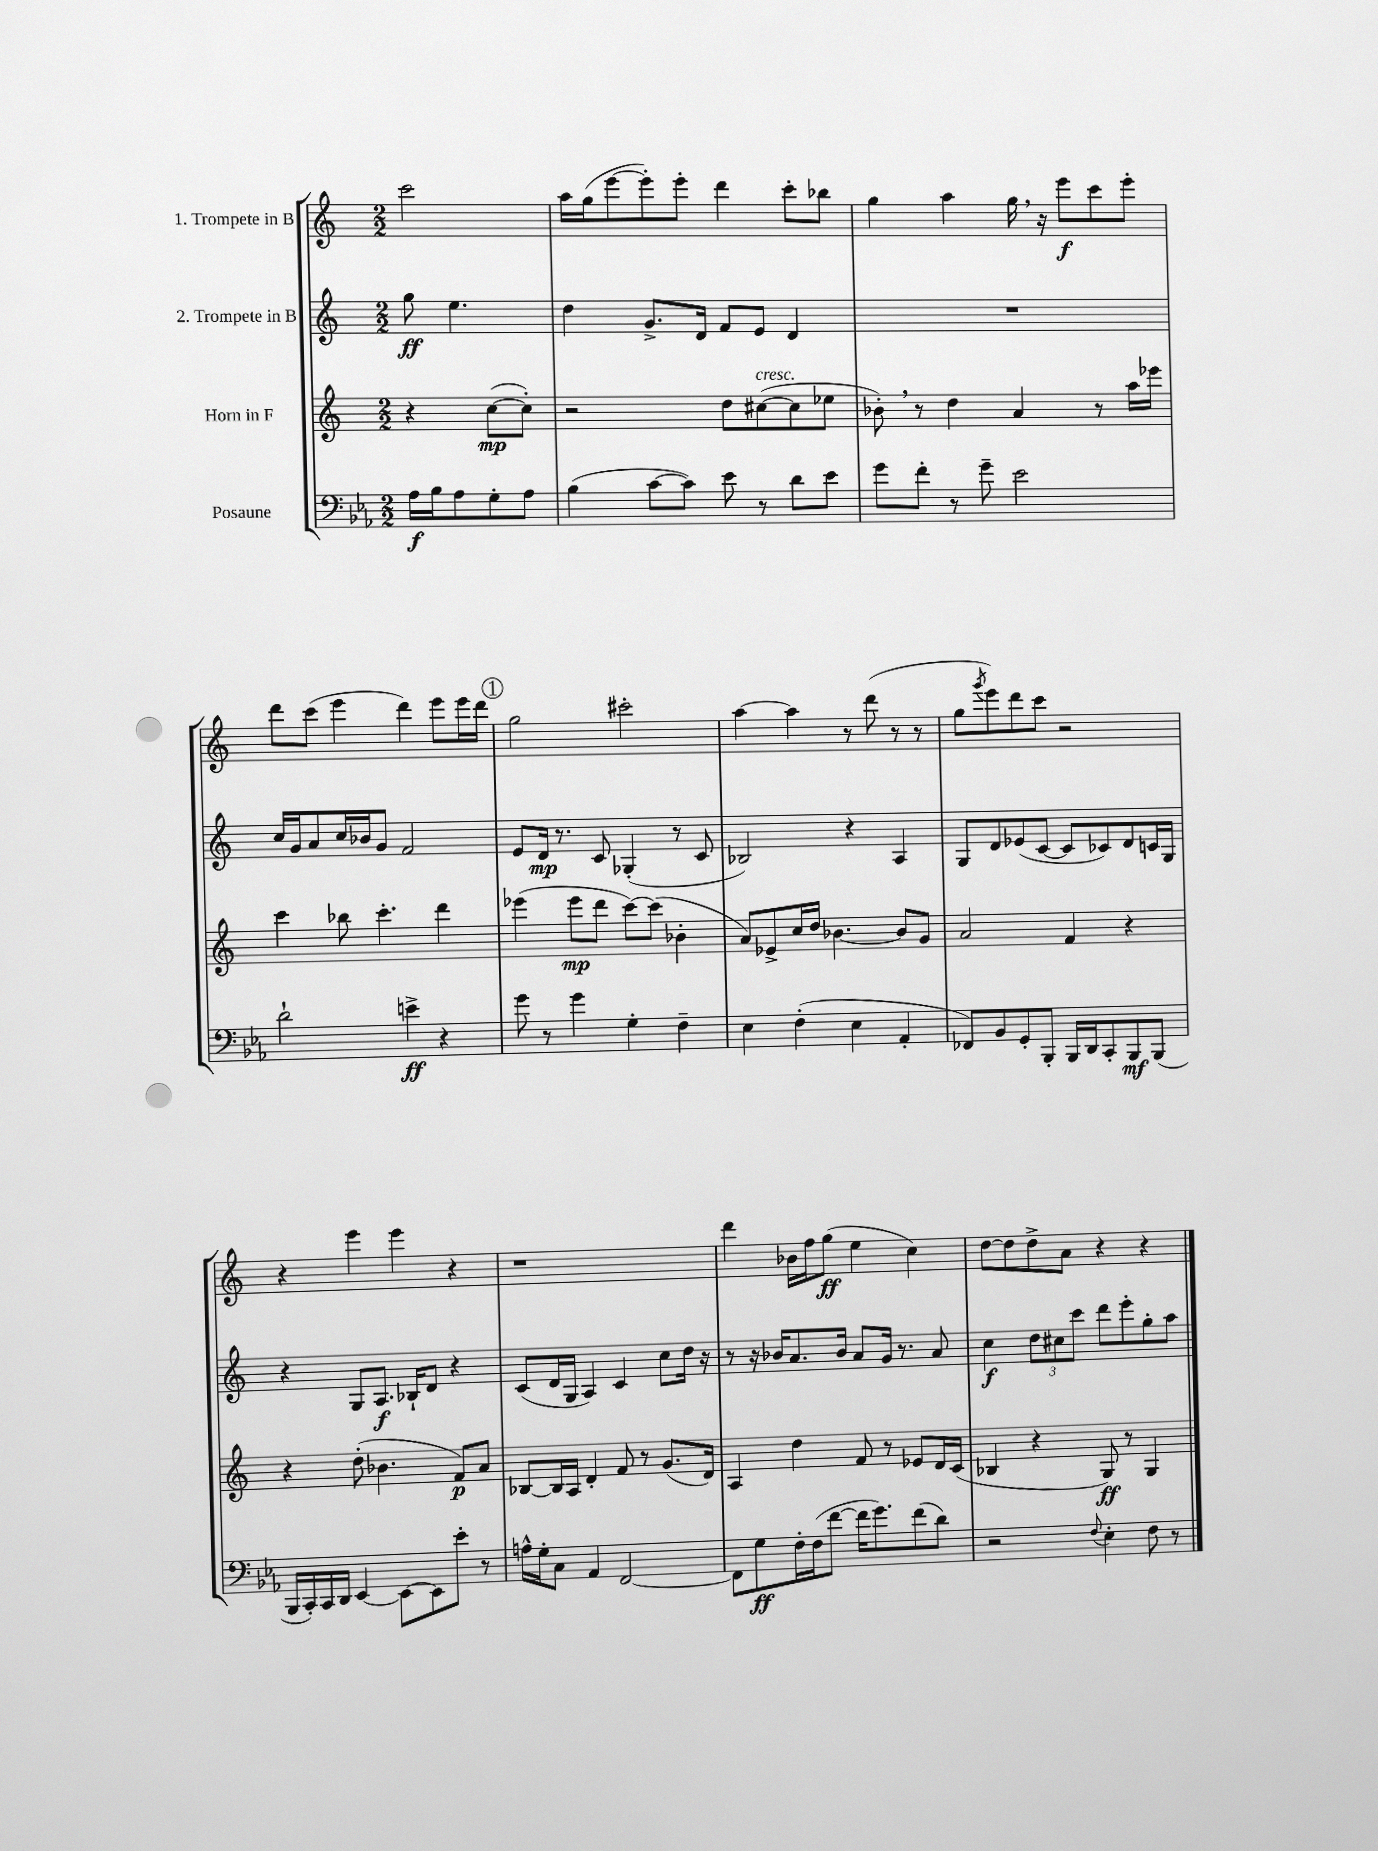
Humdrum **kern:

**kern	**dynam	**kern	**dynam	**kern	**dynam	**kern	**dynam
*part4	*part4	*part3	*part3	*part2	*part2	*part1	*part1
*staff4	*staff4	*staff3	*staff3	*staff2	*staff2	*staff1	*staff1
*I"Posaune	*	*I"Horn in F	*	*I"2. Trompete in B	*	*I"1. Trompete in B	*
*clefF4	*	*clefG2	*	*clefG2	*	*clefG2	*
*k[b-e-a-]	*	*k[]	*	*k[]	*	*k[]	*
*M2/2	*	*M2/2	*	*M2/2	*	*M2/2	*
=	=	=	=	=	=	=	=
16A-\LL	f	4r	.	8gg\	ff	2ccc\	.
16B-\J	.	.	.	.	.	.	.
8A-\	.	.	.	4.ee\	.	.	.
8G'\	.	([8cc\L	mp	.	.	.	.
8A-\J	.	8cc'\J])	.	.	.	.	.
=1	=1	=1	=1	=1	=1	=1	=1
(4B-\	.	2r	.	4dd\	.	16aa\LL	.
.	.	.	.	.	.	(16gg\J	.
.	.	.	.	.	.	[8eee\	.
[8c\L	.	.	.	8.g^/L	.	8eee'\])	.
8c\J])	.	.	.	.	.	8eee'\J	.
.	.	.	.	16d/Jk	.	.	.
8e-\	.	8dd\L	.	8f/L	.	4ddd\	.
!	!	!LO:TX:a:i:t=cresc.	!	!	!	!	!
8r	.	([8cc#X\	.	8e/J	.	.	.
8d\L	.	8cc#\]	.	4d/	.	8ccc'\L	.
8e-\J	.	8ee-X\J	.	.	.	8bb-X\J	.
=2	=2	=2	=2	=2	=2	=2	=2
8g\L	.	8b-X',\)	.	1r	.	4gg\	.
8f'\J	.	8r	.	.	.	.	.
8r	.	4dd\	.	.	.	4aa\	.
8g~\	.	.	.	.	.	.	.
2e-\	.	4a/	.	.	.	16gg,\	.
.	.	.	.	.	.	16r	.
.	.	.	.	.	.	8eee\L	f
.	.	8r	.	.	.	8ccc\	.
.	.	16aa\LL	.	.	.	8eee'\J	.
.	.	16eee-X\JJ	.	.	.	.	.
!!LO:LB:g=z
=3	=3	=3	=3	=3	=3	=3	=3
2d`\	.	4ccc\	.	16cc/LL	.	8ddd\L	.
.	.	.	.	16g/J	.	.	.
.	.	.	.	8a/	.	(8ccc\J	.
.	.	8bb-X\	.	16cc/L	.	4eee\	.
.	.	.	.	16b-X/J	.	.	.
.	.	4.ccc'\	.	8g/J	.	.	.
4en^\	ff	.	.	2f/	.	4ddd\)	.
4r	.	4ddd\	.	.	.	8eee\L	.
.	.	.	.	.	.	16eee\L	.
.	.	.	.	.	.	16ddd\JJ	.
!!LO:REH:place=s1:t=1
=4	=4	=4	=4	=4	=4	=4	=4
8g\	.	(4eee-X\	.	8e/L	.	2gg\	.
8r	.	.	.	16d/Jk	mp	.	.
.	.	.	.	8.r	.	.	.
4g\	.	8eee-\L	mp	.	.	.	.
.	.	8ddd\J	.	8c/	.	.	.
4G'\	.	[8ccc\L)	.	(4G-X'/	.	2ccc#X'\	.
.	.	(8ccc\J]	.	.	.	.	.
4F~\	.	4b-X'\	.	8r	.	.	.
.	.	.	.	8c/	.	.	.
=5	=5	=5	=5	=5	=5	=5	=5
4E-\	.	8a/L)	.	2B-X/)	.	[4aa\	.
.	.	8e-X^/	.	.	.	.	.
(4F'\	.	16cc/L	.	.	.	4aa\]	.
.	.	16dd/JJ	.	.	.	.	.
.	.	[4.b-X\	.	.	.	.	.
4E-\	.	.	.	4r	.	8r	.
.	.	.	.	.	.	(8ddd\	.
4AA-'/	.	8b-/L]	.	4A/	.	8r	.
.	.	8g/J	.	.	.	8r	.
=6	=6	=6	=6	=6	=6	=6	=6
8FF-X/L)	.	2a/	.	8G/L	.	8gg\L	.
.	.	.	.	.	.	8qggg/	.
8BB-/	.	.	.	8d/	.	8eee\)	.
8GG'/	.	.	.	(8e-X/	.	8ddd\	.
8BBB-'/J	.	.	.	[8c/J	.	8ccc\J	.
16BBB-/LL	.	4f/	.	8c/L]	.	2r	.
16DD/J	.	.	.	.	.	.	.
8CC'/	.	.	.	8c-X/)	.	.	.
8BBB-/	mf	4r	.	8d/	.	.	.
(8BBB-/J	.	.	.	16cn/L	.	.	.
.	.	.	.	16G/JJ	.	.	.
!!LO:LB:g=z
=7	=7	=7	=7	=7	=7	=7	=7
16BBB-/LL	.	4r	.	4r	.	4r	.
16CC'/)	.	.	.	.	.	.	.
16CC/	.	.	.	.	.	.	.
16DD/JJ	.	.	.	.	.	.	.
[4EE-/	.	(8dd'\	.	8G/L	.	4eee\	.
.	.	4.b-X\	.	8.A/J	f	.	.
8EE-\L_	.	.	.	.	.	4eee\	.
.	.	.	.	16B-X`/KL	.	.	.
8EE-\]	.	.	.	8d/J	.	.	.
8e-'\J	.	8f/L)	p	4r	.	4r	.
8r	.	8a/J	.	.	.	.	.
=8	=8	=8	=8	=8	=8	=8	=8
16An^^\LL	.	[8B-X/L	.	(8c/L	.	1r	.
16G'\J	.	.	.	.	.	.	.
8C\J	.	16B-/L]	.	16d/L	.	.	.
.	.	16A/JJ	.	16G/JJ	.	.	.
4AA-/	.	4d'/	.	4A/)	.	.	.
[2FF/	.	8f/	.	4c/	.	.	.
.	.	8r	.	.	.	.	.
.	.	(8.g/L	.	8cc\L	.	.	.
.	.	.	.	16dd\Jk	.	.	.
.	.	16d/Jk)	.	16r	.	.	.
=9	=9	=9	=9	=9	=9	=9	=9
8FF\L]	.	4A/	.	8r	.	4ddd\	.
8G\	ff	.	.	16r	.	.	.
.	.	.	.	16b-X/KL	.	.	.
16F'\L	.	4dd\	.	8.a/	.	16b-X\LL	.
(16F\J	.	.	.	.	.	16ff\J	.
[8f\J	.	.	.	.	.	(8gg\J	ff
.	.	.	.	16b-/Jk	.	.	.
16f\KL]	.	8f/	.	8a/L	.	4ee\	.
8.g\)	.	.	.	.	.	.	.
.	.	8r	.	16g/Jk	.	.	.
.	.	.	.	8.r	.	.	.
(8f\	.	8e-X/L	.	.	.	4cc\)	.
8d\J)	.	16d/L	.	8a/	.	.	.
.	.	(16c/JJ	.	.	.	.	.
=10	=10	=10	=10	=10	=10	=10	=10
2r	.	4B-X/	.	4cc\	f	[8dd\L	.
.	.	.	.	.	.	8dd\]	.
.	.	4r	.	12dd\L	.	8dd^\	.
.	.	.	.	12cc#X\	.	.	.
.	.	.	.	.	.	8a\J	.
.	.	.	.	12ccc\J	.	.	.
8qqF/	.	.	.	.	.	.	.
4E-'\	.	8G/)	ff	8ddd\L	.	4r	.
.	.	8r	.	8eee'\	.	.	.
8F\	.	4G/	.	8gg'\	.	4r	.
8r	.	.	.	8aa\J	.	.	.
==	==	==	==	==	==	==	==
*-	*-	*-	*-	*-	*-	*-	*-
